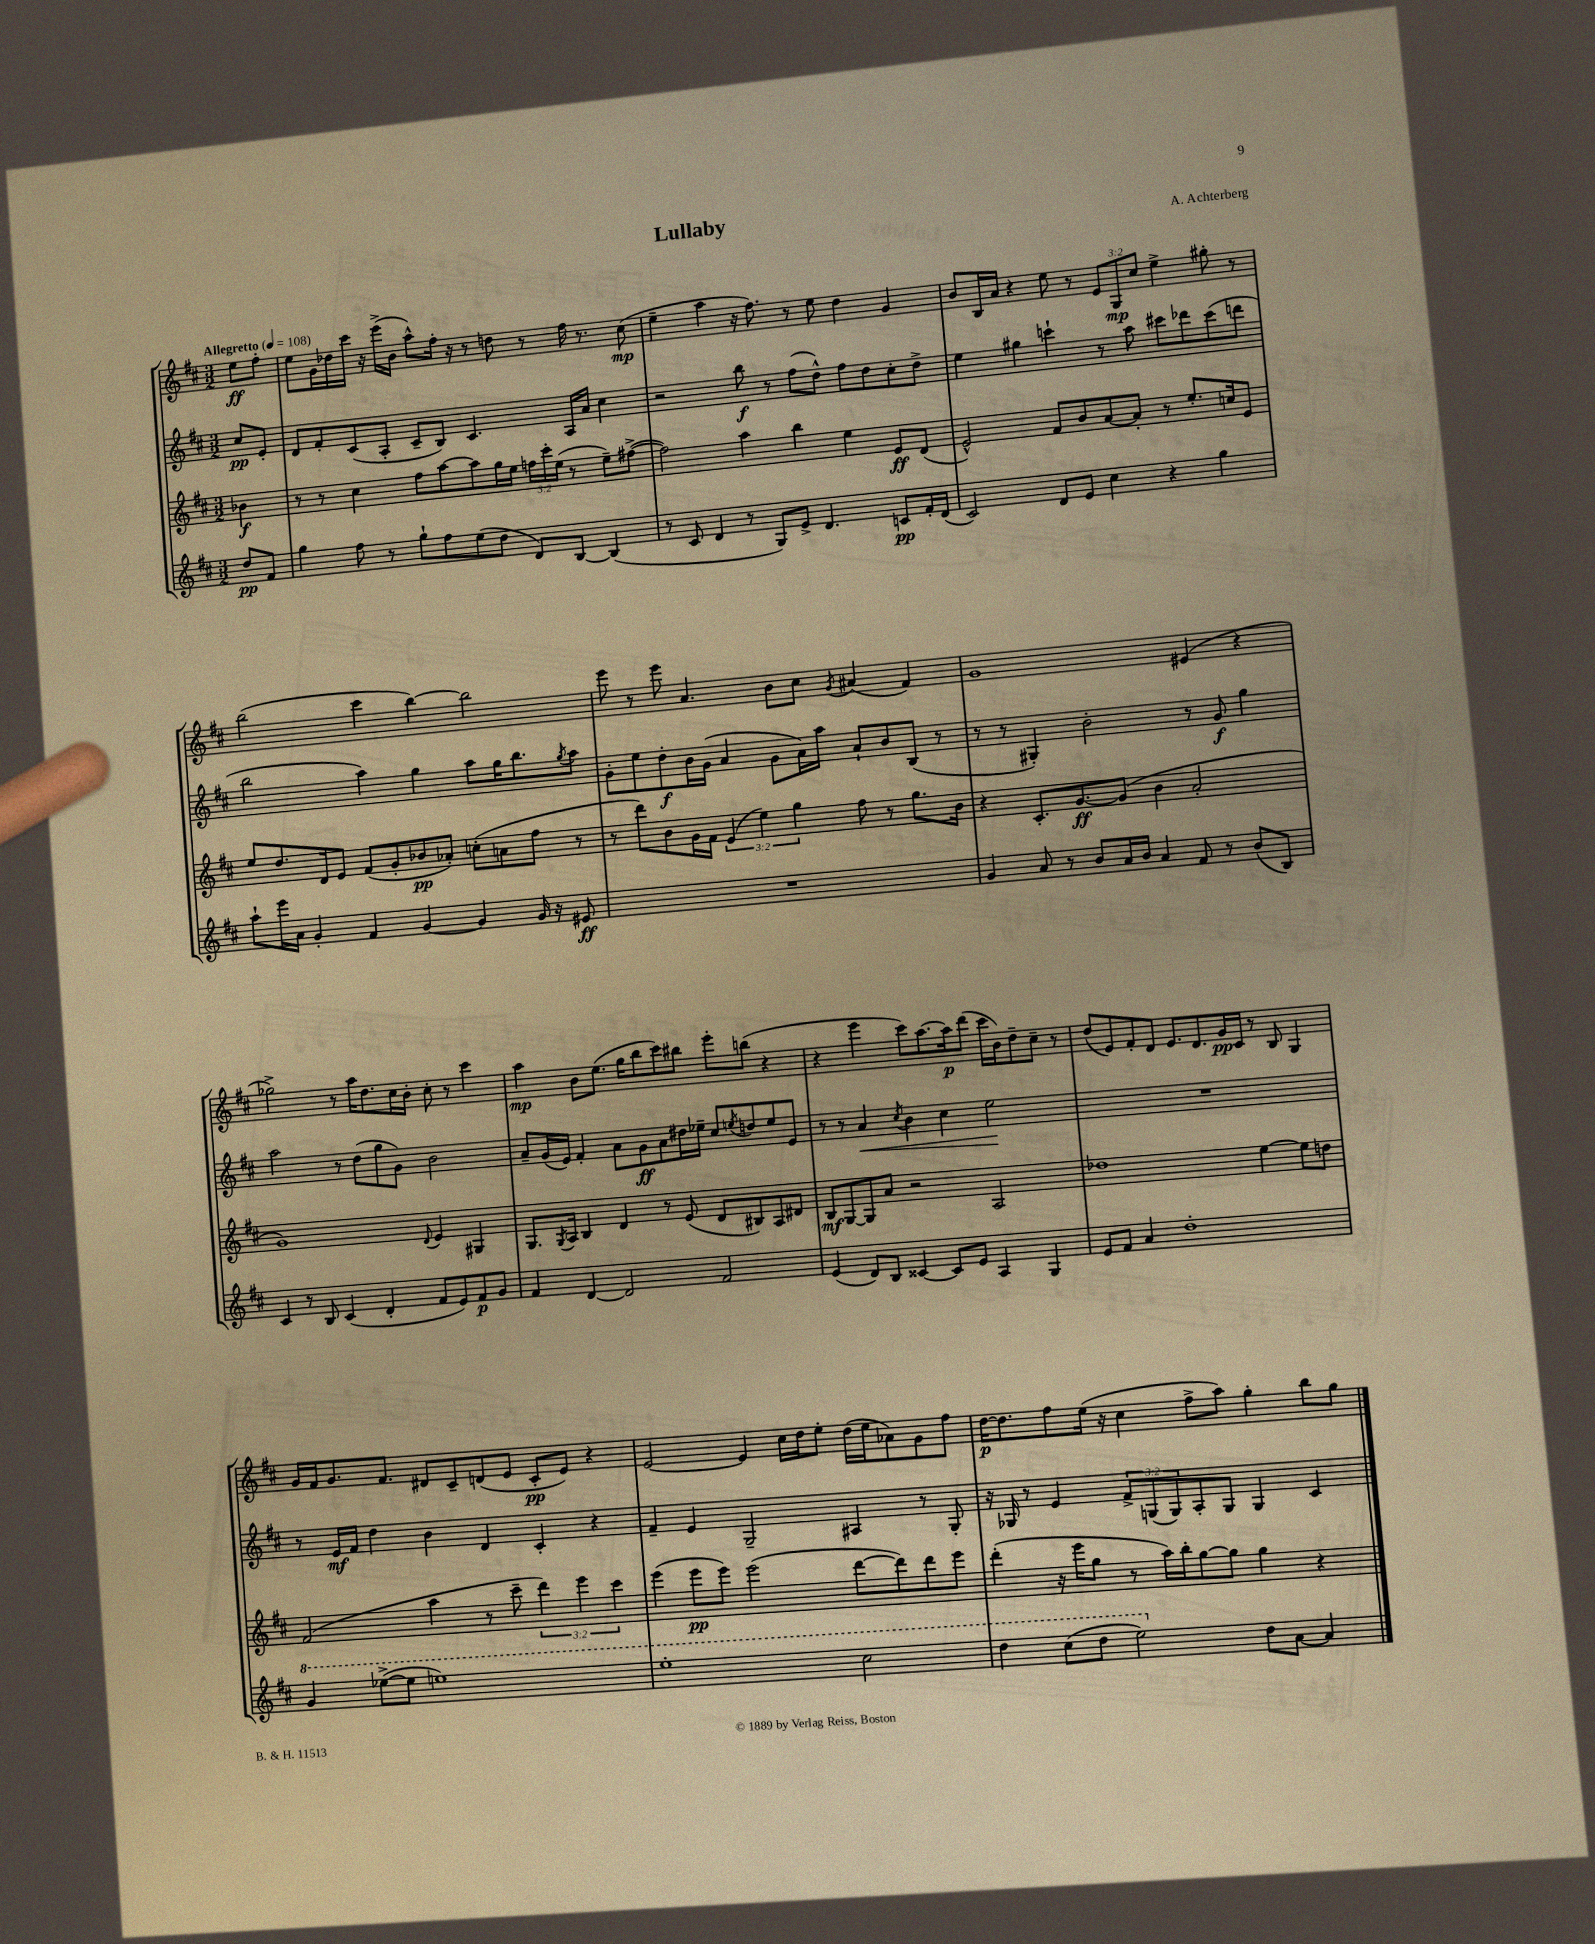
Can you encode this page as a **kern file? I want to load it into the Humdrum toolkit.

**kern	**dynam	**kern	**dynam	**kern	**dynam	**kern	**dynam
*part4	*part4	*part3	*part3	*part2	*part2	*part1	*part1
*staff4	*staff4	*staff3	*staff3	*staff2	*staff2	*staff1	*staff1
*clefG2	*	*clefG2	*	*clefG2	*	*clefG2	*
*k[f#c#]	*	*k[f#c#]	*	*k[f#c#]	*	*k[f#c#]	*
*M3/2	*	*M3/2	*	*M3/2	*	*M3/2	*
*MM108	*	*MM108	*	*MM108	*	*MM108	*
=	=	=	=	=	=	=	=
!	!	!	!	!	!	!LO:TX:a:B:t=Allegretto	!
8dd/L	pp	4b-X\	f	8cc#/L	pp	8ee\L	ff
8f#/J	.	.	.	8e'/J	.	8ff#'\J	.
=1	=1	=1	=1	=1	=1	=1	=1
4gg\	.	8r	.	8d/L	.	8ee\L	.
.	.	8r	.	8f#'/	.	16g\L	.
.	.	.	.	.	.	16dd-X\	.
8ff#\	.	4cc#\	.	(8c#/	.	16ccc#\JJ	.
.	.	.	.	.	.	16r	.
8r	.	.	.	8A'/J	.	(16eee^\LL	.
.	.	.	.	.	.	16b\JJ	.
8gg`\L	.	8ff#\L	.	8c#~/L	.	8aa^^\L)	.
8ff#\	.	[8aa\	.	8B/J)	.	16ff#'\Jk	.
.	.	.	.	.	.	16r	.
(8ee\	.	8aa\]	.	4.c#/	.	8r	.
8dd\J	.	16gg\L	.	.	.	8ddn\	.
.	.	16ee\JJ	.	.	.	.	.
8d/L)	.	24ffn\LL	.	.	.	8r	.
.	.	24ccc#'\	.	.	.	.	.
.	.	(24ee\JJ	.	.	.	.	.
[8B/J	.	8r	.	16A/LL	.	16ff#\	.
.	.	.	.	16a/JJ	.	8.r	.
(4B/]	.	8ee~\L)	.	4cc#\	.	.	.
.	.	([8ff#X^\J	.	.	.	(8cc#\	mp
=2	=2	=2	=2	=2	=2	=2	=2
8r	.	2ff#\])	.	2r	.	4ee~\	.
8c#/	.	.	.	.	.	.	.
4d/	.	.	.	.	.	4aa\	.
8r	.	4aa\	.	8bb\	f	16r	.
.	.	.	.	.	.	8.ff#\)	.
8G/L)	.	.	.	8r	.	.	.
8e^/J	.	4bb\	.	(8ff#\L	.	8r	.
4.d/	.	.	.	8dd^^\J)	.	8ee\	.
.	.	4ee\	.	8ff#\L	.	4dd\	.
.	.	.	.	8dd\	.	.	.
8cn/L	pp	8e/L	ff	8cc#'\	.	4g/	.
16f#'/L	.	(8d/J	.	8dd^\J	.	.	.
(16d/JJ	.	.	.	.	.	.	.
=3	=3	=3	=3	=3	=3	=3	=3
2c#/)	.	2e^^/)	.	4ee\	.	8b/L	.
.	.	.	.	.	.	16B/L	.
.	.	.	.	.	.	16a/JJ	.
.	.	.	.	4gg#X\	.	4r	.
8d/L	.	8f#/L	.	4cccn`\	.	8ee\	.
8e/J	.	8b/	.	.	.	8r	.
4cc#\	.	[8a/	.	8r	.	12e/L	.
.	.	.	.	.	.	12G/	mp
.	.	8a'/J]	.	8aa\	.	.	.
.	.	.	.	.	.	12cc#/J	.
4r	.	8r	.	8ccc#X\L	.	4ee^\	.
.	.	8.ee'/L	.	8ddd-X\	.	.	.
4gg\	.	.	.	(8ccc#\	.	8gg#X'\	.
.	.	16ccn/k	.	.	.	.	.
.	.	8e/J	.	8dddn\J	.	8r	.
!!LO:LB:g=z
=4	=4	=4	=4	=4	=4	=4	=4
8aa`\L	.	8ee/L	.	2bb\	.	(2bb\	.
16eee\L	.	8.dd/	.	.	.	.	.
16a\JJ	.	.	.	.	.	.	.
4g'/	.	.	.	.	.	.	.
.	.	16d/k	.	.	.	.	.
.	.	8e/J	.	.	.	.	.
4f#/	.	(8f#/L	.	4aa\)	.	4ccc#\	.
.	.	8g'/	.	.	.	.	.
[4g/	.	8b-X/	pp	4gg\	.	[4bb\)	.
.	.	8a-X'/J)	.	.	.	.	.
4g/]	.	(8ccn'\L	.	8aa\L	.	2bb\]	.
.	.	8an\	.	16gg\K	.	.	.
.	.	.	.	8.bb\	.	.	.
16g/	.	8ff#\J	.	.	.	.	.
16r	.	.	.	.	.	.	.
.	.	.	.	8qgg/	.	.	.
8e#X/	ff	8r	.	8aa\J	.	.	.
=5	=5	=5	=5	=5	=5	=5	=5
1.r	.	8r	.	8g'\L	.	8eee\	.
.	.	8ddd\L)	.	8ee\	.	8r	.
.	.	8b\	.	8dd'\	f	8eee\	.
.	.	16g\L	.	16b\L	.	4.a/	.
.	.	16f#\JJ	.	(16g\JJ	.	.	.
.	.	(6e/	.	4a/	.	.	.
.	.	6ee\)	.	.	.	.	.
.	.	.	.	8g\L	.	8b\L	.
.	.	6gg\	.	.	.	.	.
.	.	.	.	16a\L)	.	8cc#\J	.
.	.	.	.	16aa\JJ	.	.	.
.	.	.	.	.	.	8qg/	.
.	.	8ff#\	.	8a`/L	.	(4a#X/	.
.	.	8r	.	8b/	.	.	.
.	.	8.gg\L	.	(8B/J	.	4f#/)	.
.	.	.	.	8r	.	.	.
.	.	16b\Jk	.	.	.	.	.
=6	=6	=6	=6	=6	=6	=6	=6
4g/	.	4r	.	8r	.	1g	.
.	.	.	.	8r	.	.	.
8a/	.	8.c#'/L	.	4G#X'/)	.	.	.
8r	.	.	.	.	.	.	.
.	.	[8.g/	ff	.	.	.	.
8b/L	.	.	.	2b'\	.	.	.
16a/L	.	(8g/J]	.	.	.	.	.
16b/JJ	.	.	.	.	.	.	.
4a/	.	4b\	.	.	.	.	.
8f#/	.	2a'/	.	8r	.	(4e#X/	.
8r	.	.	.	8g/	f	.	.
(8b/L	.	.	.	4gg\	.	4r	.
8B/J)	.	.	.	.	.	.	.
!!LO:LB:g=z
=7	=7	=7	=7	=7	=7	=7	=7
4c#/	.	1g)	.	2aa\	.	2gg-X^\)	.
8r	.	.	.	.	.	.	.
8B/	.	.	.	.	.	.	.
(4c#/	.	.	.	8r	.	8r	.
.	.	.	.	(8dd\L	.	16aa\KL	.
.	.	.	.	.	.	8.dd\	.
4d'/	.	.	.	8gg\	.	.	.
.	.	.	.	8g\J)	.	16cc#\L	.
.	.	.	.	.	.	16b'\JJ	.
.	.	8qqd/	.	.	.	.	.
8f#/L	.	4e/	.	2b\	.	8cc#'\	.
8e/)	.	.	.	.	.	8r	.
8f#/	p	4G#X/	.	.	.	4ccc#\	.
8g/J	.	.	.	.	.	.	.
=8	=8	=8	=8	=8	=8	=8	=8
4f#/	.	8.G/L	.	8a~/L	.	4aa\	mp
.	.	.	.	(16g/L	.	.	.
.	.	8qG/	.	.	.	.	.
.	.	16A/Jk	.	16e/JJ)	.	.	.
[4d/	.	4B/	.	4f#'/	.	8b\L	.
.	.	.	.	.	.	(8.ee\J	.
2d/]	.	4d/	.	8a\L	.	.	.
.	.	.	.	.	.	16gg\KL	.
.	.	.	.	8g\	ff	8bb\	.
.	.	8r	.	8a\	.	8ccc#\)	.
.	.	(8e/	.	16dd#X\L	.	8bb#X\J	.
.	.	.	.	16ee-X~\JJ	.	.	.
2f#/	.	8d/L	.	8cc#/L	.	8eee'\L	.
.	.	.	.	8qeen/	.	.	.
.	.	8B#X/)	.	8ddn/	.	(8bbn\J	.
.	.	8A/	.	8ee/	.	4r	.
.	.	8d#X/J	.	8e/J	.	.	.
=9	=9	=9	=9	=9	=9	=9	=9
(4e/	.	8B/L	mf	8r	.	4r	.
.	.	[8G/	.	8r	.	.	.
!	!	!	!	!	!LO:HP:b	!	!
8d/L)	.	8G/]	.	4a/	<	4eee\	.
8B/J	.	8a/J	.	.	.	.	.
.	.	.	.	8qcc#/	.	.	.
[4c##X/	.	2r	.	4b\	.	8ccc#\L)	.
.	.	.	.	.	.	[8.aa\	.
8c##/L]	.	.	.	4cc#\	.	.	.
.	.	.	.	.	.	16aa\k]	p
8e/J	.	.	.	.	.	(8ddd\J	.
4A/	.	2A/	.	2ee\	.	16ccc#\LL	.
.	.	.	.	.	.	16b\J)	.
.	.	.	.	.	.	8dd~\	.
4G/	.	.	.	.	.	8cc#~\J	.
.	.	.	.	.	.	8r	.
.	.	.	.	.	[	.	.
=10	=10	=10	=10	=10	=10	=10	=10
8e/L	.	1dd-X	.	1.r	.	(8dd/L	.
8f#/J	.	.	.	.	.	8e/)	.
4a/	.	.	.	.	.	8f#'/	.
.	.	.	.	.	.	8d/J	.
1dd'	.	.	.	.	.	8.e/L	.
.	.	.	.	.	.	8.d/	.
.	.	.	.	.	.	16g/L	pp
.	.	.	.	.	.	16c#/JJ	.
.	.	[4ee\	.	.	.	8r	.
.	.	.	.	.	.	8B/	.
.	.	8ee\L]	.	.	.	4G/	.
.	.	8ddn\J	.	.	.	.	.
!!LO:LB:g=z
=11	=11	=11	=11	=11	=11	=11	=11
*8va	*	*	*	*	*	*	*
4gg/	.	(2f#/	.	8r	.	16g/LL	.
.	.	.	.	.	.	16f#/J	.
.	.	.	.	16e/LL	mf	8.g/	.
.	.	.	.	16f#/JJ	.	.	.
([8eee-X^\L	.	.	.	4dd\	.	.	.
.	.	.	.	.	.	8.f#/J	.
8eee-\J]	.	.	.	.	.	.	.
1eeen)	.	4aa\	.	4b\	.	8d#X/L	.
.	.	.	.	.	.	8c#~/	.
.	.	8r	.	4d/	.	(8dn/	.
.	.	8ccc#~\	.	.	.	8e/J	.
.	.	6ddd\)	.	4c#'/	.	8c#'/L	pp
.	.	.	.	.	.	8e/J)	.
.	.	6eee\	.	.	.	.	.
.	.	.	.	4r	.	4r	.
.	.	6ccc#\	.	.	.	.	.
=12	=12	=12	=12	=12	=12	=12	=12
1eee'	.	(4eee\	.	4f#~/	.	[2e/	.
.	.	8eee\L	pp	4e/	.	.	.
.	.	8eee\J)	.	.	.	.	.
.	.	(2eee\	.	2G~/	.	4e/]	.
.	.	.	.	.	.	16cc#\LL	.
.	.	.	.	.	.	16dd\J	.
.	.	.	.	.	.	8ee'\J	.
2ccc#\	.	[8ddd\L	.	4A#X/	.	(16dd\LL	.
.	.	.	.	.	.	16ee\J	.
.	.	8ddd\])	.	.	.	8a-X\)	.
.	.	8ddd\	.	8r	.	8g\	.
.	.	8eee\J	.	8G'/	.	8ff#\J	.
=13	=13	=13	=13	=13	=13	=13	=13
4ddd\	.	(4ddd'\	.	16r	.	[16dd\KL	p
.	.	.	.	16G-X/	.	8.dd\]	.
.	.	.	.	8r	.	.	.
(8ccc#\L	.	16r	.	4e/	.	8ff#\	.
.	.	16eee\KL	.	.	.	.	.
8ddd\J	.	8gg\J	.	.	.	(16ee\Jk	.
.	.	.	.	.	.	16r	.
2eee\)	.	8r	.	12f#^/L	.	4cc#\	.
.	.	.	.	(12Gn/	.	.	.
.	.	16aa\LL)	.	.	.	.	.
.	.	.	.	12G/)	.	.	.
.	.	16bb'\J	.	.	.	.	.
.	.	[8gg\	.	8A'/	.	8ff#^\L	.
.	.	8gg\J]	.	8G/J	.	8aa\J)	.
*X8va	*	*	*	*	*	*	*
8dd\L	.	4gg\	.	4G/	.	4gg'\	.
[8a\J	.	.	.	.	.	.	.
4a/]	.	4r	.	4c#/	.	8bb\L	.
.	.	.	.	.	.	8gg\J	.
==	==	==	==	==	==	==	==
*-	*-	*-	*-	*-	*-	*-	*-
